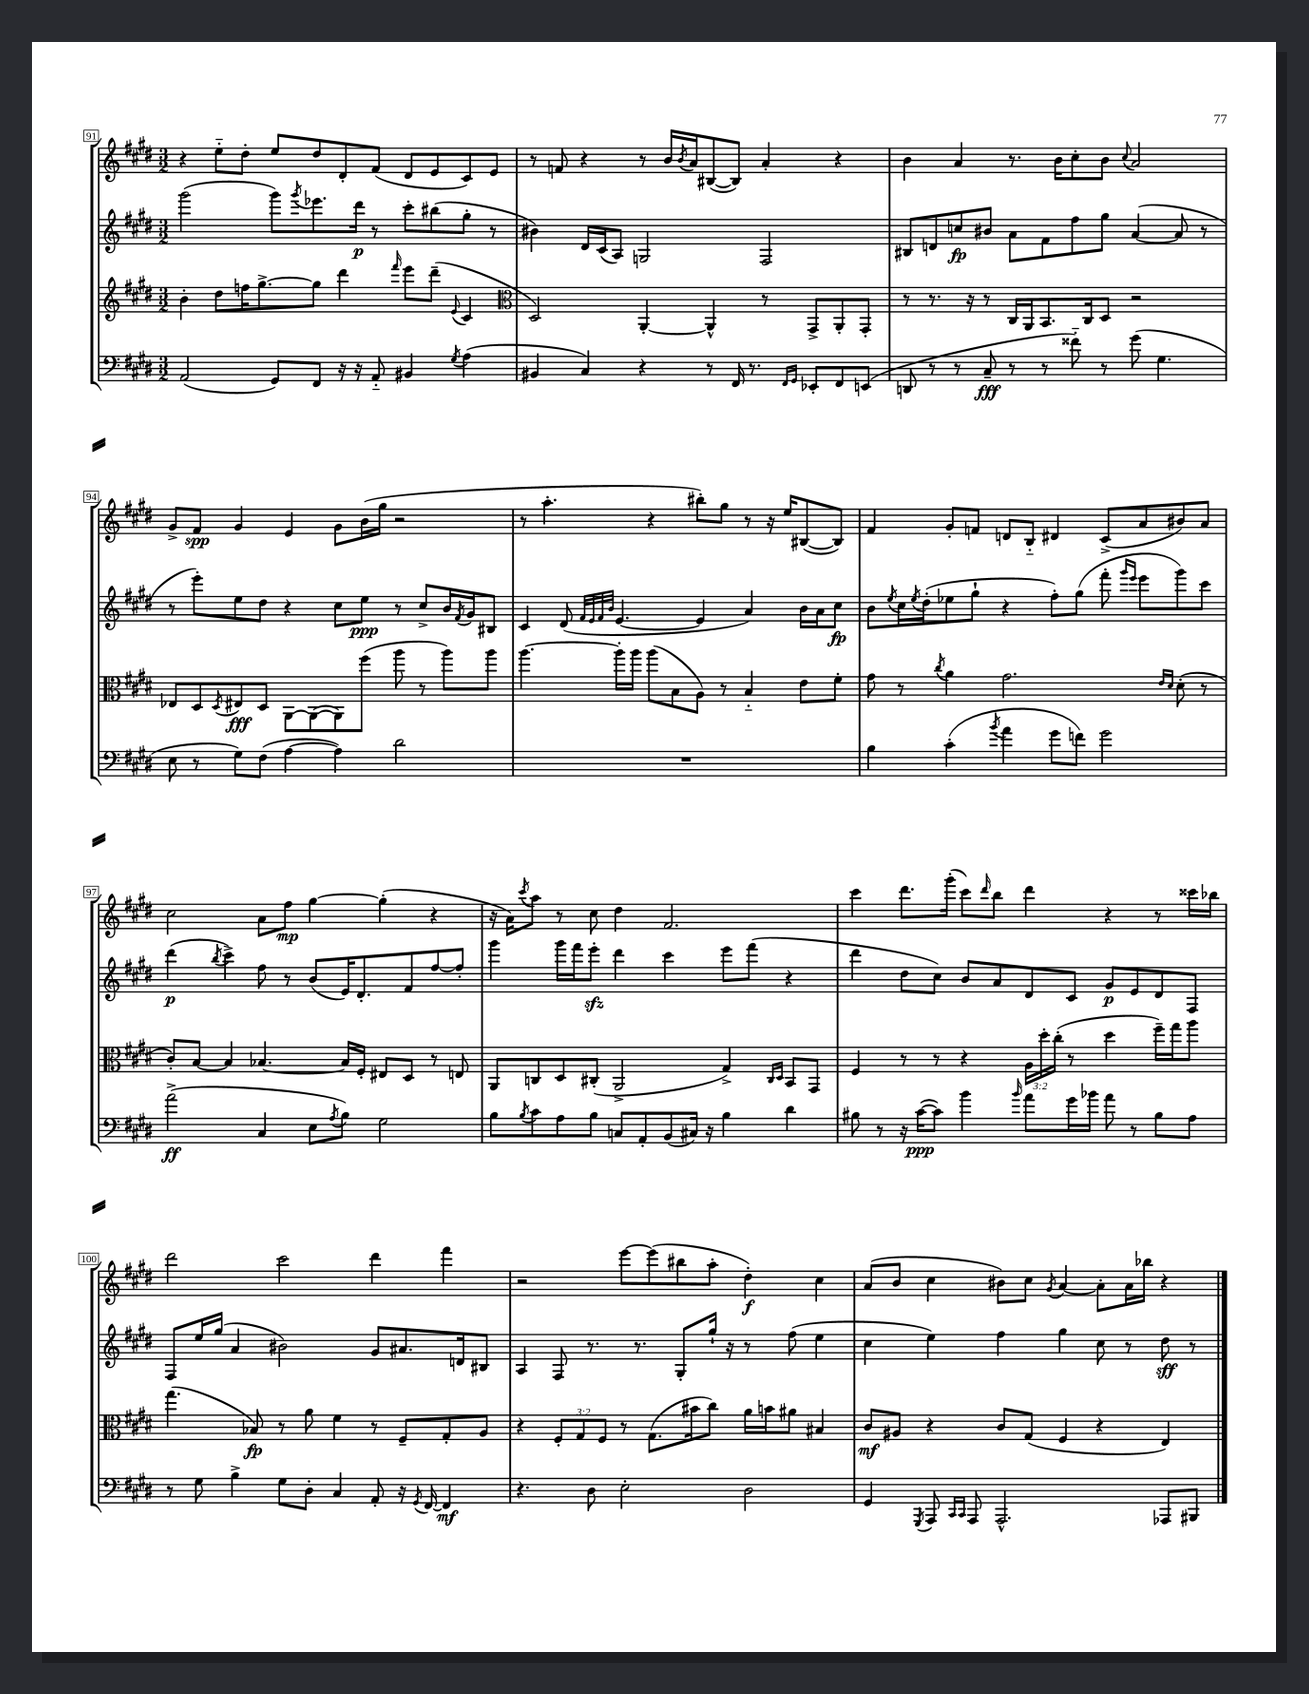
<<
\new StaffGroup <<
\new Staff = "s0" {
    \clef treble \key e \major \numericTimeSignature \time 3/2
    r4 e''8-_ dis''8-. e''8 dis''8 dis'8-. fis'8( dis'8 e'8 cis'8) e'8 |
    r8 f'8 r4 r8 b'16 \acciaccatura { b'8 } a'16 bis8~( bis8) a'4-. r4 |
    b'4 a'4 r8. b'16 cis''8-. b'8 \appoggiatura { cis''8 } a'2 |
    gis'8-> fis'8\spp gis'4 e'4 gis'8 b'16( gis''16 r2 |
    r8 a''4.-. r4 bis''8-.) gis''8 r8 r16 e''16 bis8~( bis8) |
    fis'4 gis'8-. f'8 d'8 b8-_ dis'4 cis'8->( a'8 bis'8) a'8 |
    cis''2 a'8 fis''8\mp gis''4~ gis''4-.( r4 |
    r16 a'16) \acciaccatura { cis'''8 } a''8 r8 cis''8 dis''4 fis'2. |
    cis'''4 dis'''8. gis'''16-.( cis'''8) \grace { dis'''16 } b''8 dis'''4 r4 r8 cisis'''16 bes''16 |
    dis'''2 cis'''2 dis'''4 fis'''4 |
    r2 e'''8~ e'''8( bis''8 a''8-. dis''4-.\f) cis''4 |
    a'8( b'8 cis''4 bis'8) cis''8 \acciaccatura { gis'8 } a'4~ a'8-. a'16 bes''16 r4 \bar "|." |
}
\new Staff = "s1" {
    \clef treble \key e \major \numericTimeSignature \time 3/2
    gis'''2( gis'''8) \acciaccatura { gis'''8 } ees'''8. dis'''16\p r8 cis'''8-. bis''8( gis''8-. r8 |
    bis'4) dis'16 cis'16( a8) g2 fis2 |
    bis8 d'8 c''8\fp bis'8 a'8 fis'8 fis''8 gis''8 a'4~( a'8 r8 |
    r8 e'''8-.) e''8 dis''8 r4 cis''8 e''8\ppp r8 cis''8-> b'16 \acciaccatura { fis'8 } gis'16 bis8 |
    cis'4 dis'8( \grace { fis'32 e'32 fis'32 b'32 } e'4.~ e'4 a'4) b'16 a'16 cis''8\fp |
    b'8 \acciaccatura { e''8 } cis''16 \acciaccatura { e''8 } dis''16-.( ees''8 gis''8-! r4 fis''8-.) gis''8( fis'''8-. \grace { gis'''16 e'''16 } e'''8 gis'''8) cis'''8 |
    dis'''4\p( \acciaccatura { b''8 } cis'''4->) fis''8 r8 b'8( e'16) dis'8.-. fis'8 fis''8~ fis''8-. |
    gis'''4 gis'''16 fis'''16 e'''8-.\sfz dis'''4 cis'''4 e'''8 fis'''8( r4 |
    dis'''4 dis''8 cis''8) b'8 a'8 dis'8 cis'8 gis'8\p e'8 dis'8 fis8 |
    fis8 e''16 gis''16( a'4 bis'2) gis'8 ais'8. d'16 bis8 |
    a4 fis8 r8. r8. gis8-. gis''16-! r16 r8 fis''8( e''4 |
    cis''4 e''4) fis''4 gis''4 cis''8 r8 dis''8\sff r8 \bar "|." |
}
\new Staff = "s2" {
    \clef treble \key e \major \numericTimeSignature \time 3/2 \override Staff.TupletNumber.text = #tuplet-number::calc-fraction-text
    b'4-. dis''8 f''16 gis''8.~-> gis''8 dis'''4 \grace { fis'''16 } e'''8 dis'''8--( \appoggiatura { e'8 } cis'4 |
    \clef alto dis2) a,4~-. a,4-^ r8 gis,8-> a,8-. gis,8-. |
    r8 r8. r16 r8 cis16 a,16 b,8. cis16 dis8 r2 |
    ees8 dis8 \acciaccatura { dis8 } eis8\fff dis8 a,8~ a,8~( a,8) fis''8( a''8 r8 a''8) a''8 |
    a''4.~ a''16-. a''16 a''8( b8 a8) r8 b4-_ e'8 fis'8-. |
    gis'8 r8 \acciaccatura { cis''8 } a'4 gis'2. \grace { e'16 dis'16 } dis'8-.( r8 |
    cis'8-.) b8~ b4 bes4.~ bes16 fis16-. eis8 dis8 r8 e8 |
    a,8 c8 dis8 cis8-.( a,2-> gis4->) \grace { cis16 dis16 } b,8 gis,8 |
    fis4 r8 r8 r4 \tuplet 3/2 { a16 dis''16-. cis''16-.( } r8 dis''4 fis''16--) gis''16 a''8 |
    gis''4.( bes8\fp) r8 a'8 fis'4 r8 fis8-- gis8-. a8 |
    r4 \tuplet 3/2 { fis8-. gis8 fis8 } r8 gis8.( bis'16 cis''8) a'16 b'16 ais'8 bis4 |
    cis'8\mf ais8 r4 cis'8 gis8( fis4 r4 e4) \bar "|." |
}
\new Staff = "s3" {
    \clef bass \key e \major \numericTimeSignature \time 3/2
    a,2( gis,8) fis,8 r16 r16 a,8-_ bis,4 \acciaccatura { gis8 } a4( |
    bis,4 cis4) r4 r8 fis,16 r8. \grace { fis,16 gis,16 } ees,8-. fis,8 e,8( |
    d,8 r8 r8 cis8--\fff r8 r8 fisis'8-_) r8 gis'8( gis4. |
    e8 r8 gis8) fis8( a4~ a4) dis'2 |
    R1. |
    b4 cis'4-.( \acciaccatura { b'8 } a'4 gis'8 f'8) gis'2 |
    a'2->\ff( cis4 e8 \acciaccatura { a8 } b8) gis2 |
    b8 \acciaccatura { b8 } cis'8 a8 b8 c8 a,8-. b,8( cis16) r16 b4 dis'4 |
    bis8 r8 r16 cis'16~\ppp( cis'8) b'4 \grace { b'16 } a'8 gis'16 bes'16 a'8 r8 bis8 a8 |
    r8 gis8 b4-> gis8 dis8-. cis4 a,8-. r16 \acciaccatura { gis,8 } fis,16~ fis,4\mf |
    r4. dis8 e2-. dis2 |
    gis,4 \acciaccatura { gis,,8 } a,,8 \grace { cis,16 cis,16 } a,,8 a,,2.-^ aes,,8 bis,,8 \bar "|." |
}
>>
>>
\layout { \context { \Score currentBarNumber = #91 \override BarNumber.stencil = #(make-stencil-boxer 0.1 0.3 ly:text-interface::print) } }
